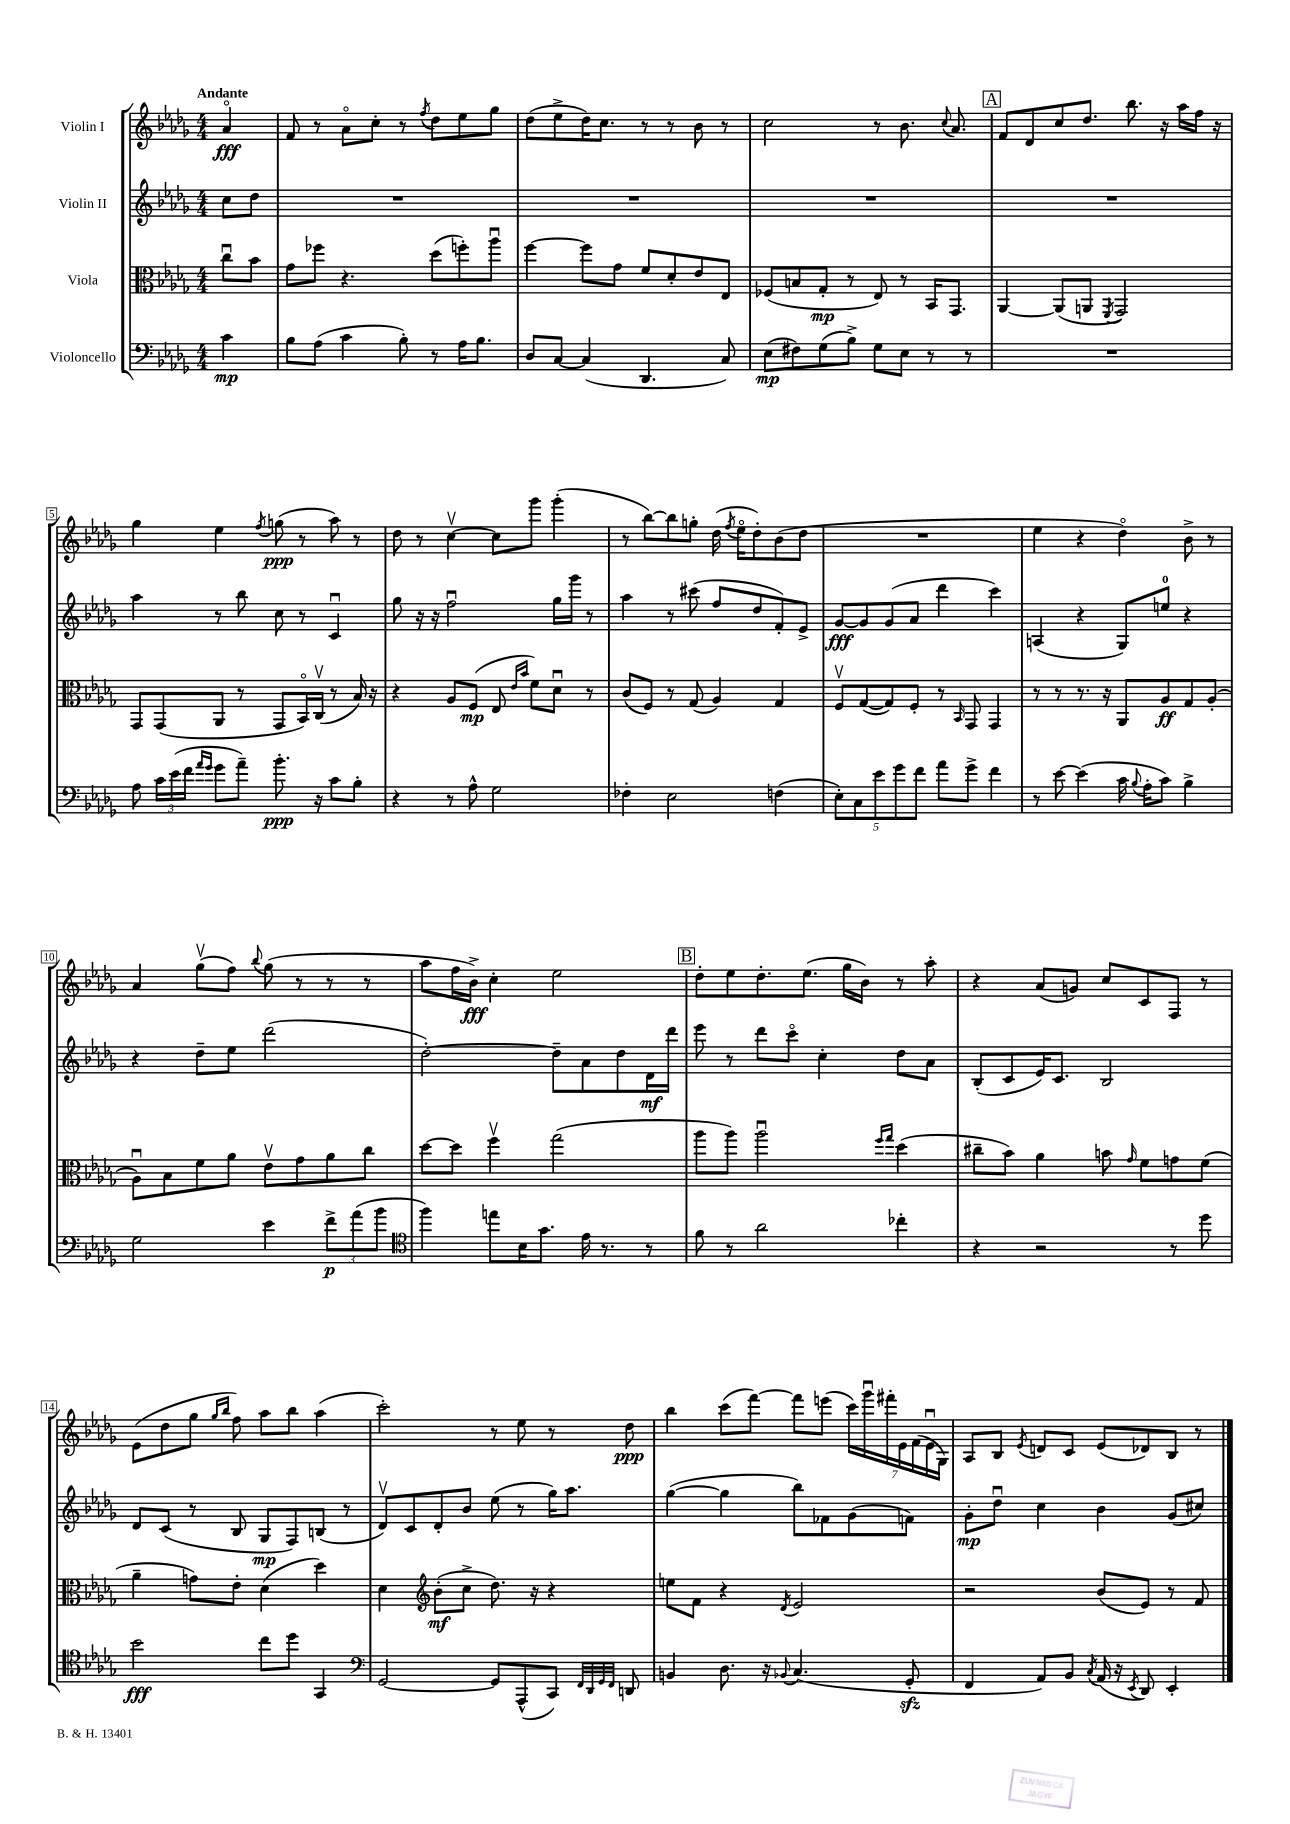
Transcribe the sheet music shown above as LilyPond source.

<<
\new StaffGroup <<
\new Staff = "s0" \with { instrumentName = "Violin I" } {
    \clef treble \key des \major \numericTimeSignature \time 4/4 \partial 4 \tempo "Andante"
    \autoBeamOff aes'4\flageolet\fff |
    f'8 r8 aes'8[\flageolet c''8]-. r8 \acciaccatura { f''8 } des''8[ ees''8 ges''8] |
    des''8[( ees''8-> des''16) c''8.] r8 r8 bes'8 r8 |
    c''2 r8 bes'8. \appoggiatura { c''8 } aes'8. |
    \mark \markup { \box "A" } f'8[ des'8 c''8 des''8.] bes''8. r16 aes''16[ f''16] r16 |
    ges''4 ees''4 \acciaccatura { f''8 } g''8\ppp( r8 aes''8) r8 |
    des''8 r8 c''4~\upbow c''8[ ges'''8] ges'''4-.( |
    r8 bes''8[~) bes''8 g''8]-. des''16( \acciaccatura { f''8 } ees''16[\flageolet des''8-.) bes'8( des''8] |
    R1 |
    ees''4 r4 des''4\flageolet) bes'8-> r8 |
    aes'4 ges''8[\upbow( f''8]) \appoggiatura { bes''8 } ges''8( r8 r8 r8 |
    aes''8[ f''16 bes'16]->\fff) c''4-. ees''2 |
    \mark \markup { \box "B" } des''8[-. ees''8 des''8.-. ees''8.]( ges''16[ bes'16]) r8 aes''8-. |
    r4 aes'8[( g'8]) c''8[ c'8 f8] r8 |
    ees'8[( des''8 ges''8] \grace { ges''16[ bes''16] } f''8) aes''8[ bes''8] aes''4( |
    c'''2-.) r8 ees''8 r8 des''8\ppp |
    bes''4 c'''8[( f'''8]~) f'''8[ e'''8]( \tuplet 7/4 { c'''16[) ges'''16\downbow fis'''16-. ees'16 f'16( ees'16\downbow ges16]) } |
    aes8[ bes8] \acciaccatura { ees'8 } d'8[ c'8] ees'8[( des'8) bes8] r8 \bar "|." |
}
\new Staff = "s1" \with { instrumentName = "Violin II" } {
    \clef treble \key des \major \numericTimeSignature \time 4/4 \partial 4
    \autoBeamOff c''8[ des''8] |
    R1 |
    R1 |
    R1 |
    \mark \markup { \box "A" } R1 |
    aes''4 r8 bes''8 c''8 r8 c'4\downbow |
    ges''8 r16 r16 f''2\downbow ges''16[ ges'''16] r8 |
    aes''4 r8 cis'''8( f''8[ des''8 f'8-.) ees'8]-> |
    ges'8[~\fff ges'8 ges'8( aes'8] des'''4 c'''4) |
    a4( r4 ges8[) e''8]-0 r4 |
    r4 des''8[-- ees''8] des'''2( |
    des''2~-.) des''8[-- aes'8 des''8 des'16\mf des'''16] |
    \mark \markup { \box "B" } ees'''8 r8 des'''8[ c'''8]\flageolet c''4-. des''8[ aes'8] |
    bes8[-.( c'8 ees'16) c'8.] bes2 |
    des'8[ c'8]( r8 bes8 ges8[\mp f8) b8]( r8 |
    des'8[\upbow) c'8 des'8-. bes'8] ees''8( r8 ges''16[) aes''8.] |
    ges''4~( ges''4 bes''8[) fes'8 ges'8( f'8]) |
    ges'8[-.\mp des''8]\downbow c''4 bes'4 ges'8[( cis''8]) \bar "|." |
}
\new Staff = "s2" \with { instrumentName = "Viola" } {
    \clef alto \key des \major \numericTimeSignature \time 4/4 \partial 4
    \autoBeamOff c''8[\downbow bes'8] |
    ges'8[ fes''8] r4. des''8[( f''8-.) aes''8]\downbow |
    f''4~ f''8[ ges'8] f'8[ des'8-. ees'8 ees8] |
    fes8[( b8 ges8]-.\mp r8 ees8) r8 bes,16[ ges,8.] |
    \mark \markup { \box "A" } aes,4~ aes,8[( a,8] \acciaccatura { f,8 } ges,2) |
    ges,8[ ges,8( aes,8] r8 ges,8[ bes,16\flageolet) c16]\upbow( r8 bes16) r16 |
    r4 aes8[ f8]\mp( ees8 \grace { ees'16[ bes'16] } f'8[) des'8]\downbow r8 |
    c'8[( f8]) r8 ges8( aes4) ges4 |
    f8[\upbow ges8~( ges8) f8]-. r8 \grace { bes,16 } ges,8 ges,4 |
    r8 r8 r8. r16 aes,8[ aes8\ff ges8 aes8]-.( |
    aes8[\downbow) bes8 f'8 aes'8] ees'8[\upbow ges'8 aes'8 c''8] |
    des''8[~ des''8] f''4\upbow ges''2( |
    \mark \markup { \box "B" } aes''8[ aes''8]) aes''2\downbow \grace { f''16[ ges''16] } des''4( |
    cis''8[-- bes'8]) aes'4 b'8 \grace { ges'16 } f'8[ g'8 f'8]( |
    aes'4-- g'8[) ees'8]-. des'4( des''4) |
    des'4 \clef treble bes'8[-.\mf( c''8]-> des''8.) r16 r4 |
    e''8[ f'8] r4 \acciaccatura { des'8 } ees'2 |
    r2 bes'8[( ees'8]) r8 f'8 \bar "|." |
}
\new Staff = "s3" \with { instrumentName = "Violoncello" } {
    \clef bass \key des \major \numericTimeSignature \time 4/4 \partial 4
    \autoBeamOff c'4\mp |
    bes8[ aes8]( c'4 bes8-.) r8 aes16[ bes8.] |
    des8[ c8]~ c4( des,4. c8) |
    ees8[\mp( fis8) ges8( bes8]->) ges8[ ees8] r8 r8 |
    \mark \markup { \box "A" } R1 |
    aes8 \tuplet 3/2 { c'16[ ees'16( f'16] } \grace { aes'16[ ges'16] } ges'8[ aes'8]--) bes'8.-.\ppp r16 c'8[ bes8]-. |
    r4 r8 aes8-^ ges2 |
    fes4-. ees2 f4( |
    \tuplet 5/4 { ees8[-.) c8 ees'8 ges'8 f'8] } aes'8[ ges'8]-> f'4 |
    r8 ees'8~ ees'4( c'16 \appoggiatura { bes8 } aes16[-. c'8]) bes4-> |
    ges2 ees'4 \tuplet 3/2 { f'8[->\p aes'8( bes'8] } |
    \clef tenor f''4) e''8[ bes16 ges'8.] ees'16 r8. r8 |
    \mark \markup { \box "B" } f'8 r8 aes'2 ces''4-. |
    r4 r2 r8 des''8 |
    bes'2\fff c''8[ des''8] ges,4 |
    \clef bass ges,2~ ges,8[ aes,,8-^( c,8]) \grace { f,32[ des,32 ges,32 f,32] } d,8 |
    b,4 des8. r16 \appoggiatura { bes,8 } c4.( ges,8-.\sfz |
    f,4 aes,8[) bes,8] \acciaccatura { c8 } aes,16( r16 \acciaccatura { ees,8 } des,8) ees,4-. \bar "|." |
}
>>
>>
\layout { \context { \Score \override BarNumber.stencil = #(make-stencil-boxer 0.1 0.3 ly:text-interface::print) } }
